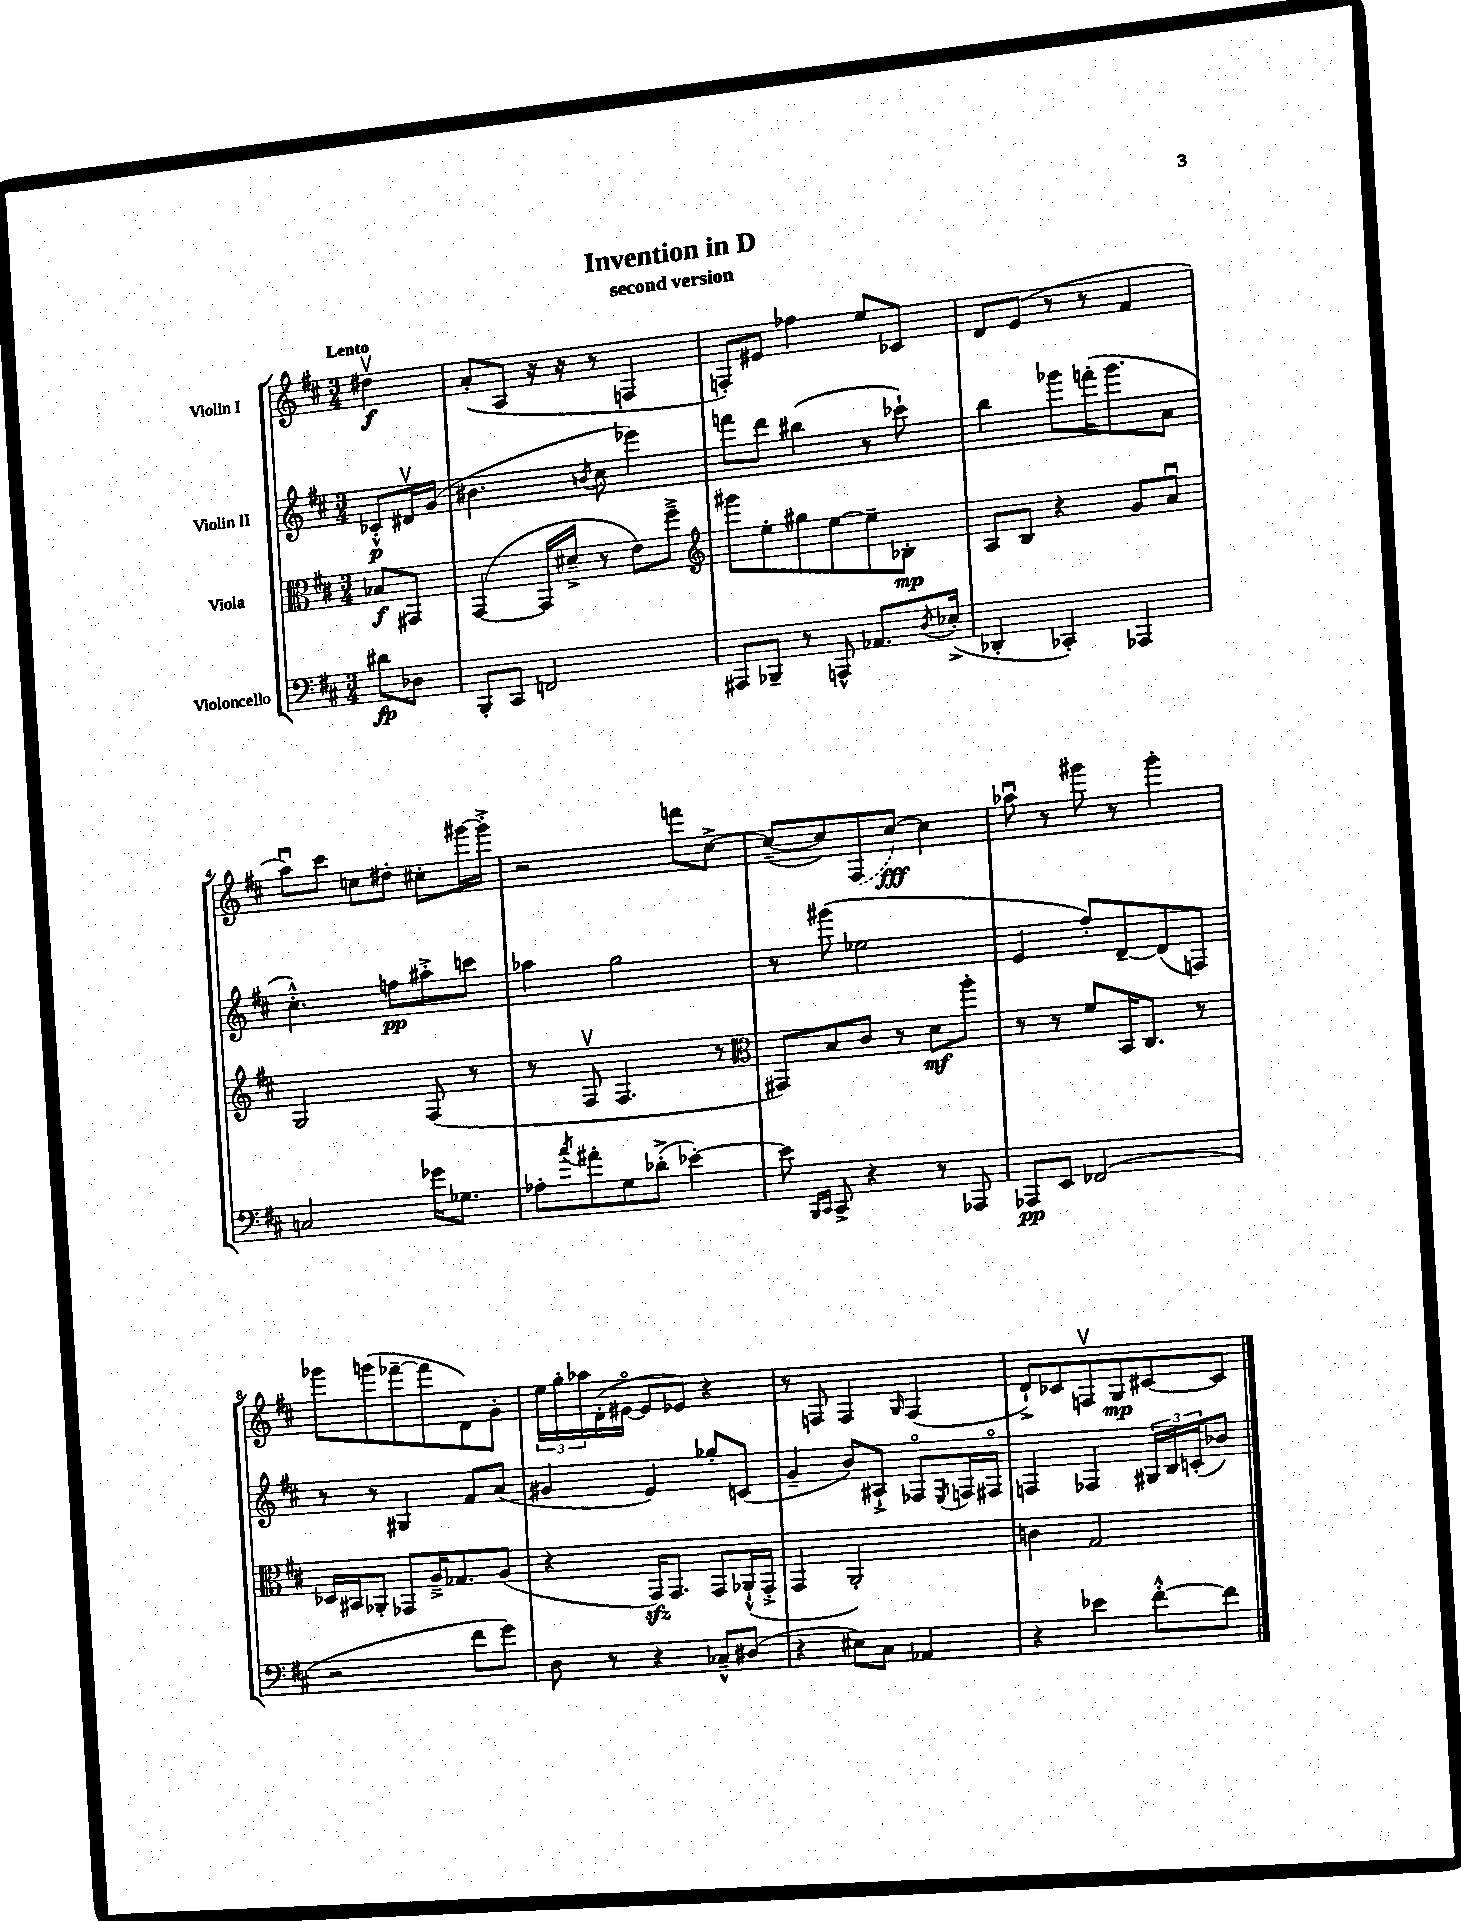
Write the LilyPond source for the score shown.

\header { title = "Invention in D" subtitle = "second version" }
<<
\new StaffGroup <<
\new Staff = "s0" \with { instrumentName = "Violin I" } {
    \clef treble \key d \major \numericTimeSignature \time 3/4 \partial 4 \tempo "Lento"
    dis''4\upbow\f |
    a'8-.( a8 r16 r16 r8 f4 |
    f8-.) eis'8 fes''4 e''8 ces'8 |
    d'8 e'8( r8 r8 fis'4 |
    a''8\downbow) cis'''8 c''8 dis''8-. cis''8-. gis'''16~ gis'''16-.-> |
    r2 f'''8 cis''8~-> |
    cis''8~--( cis''8) \once \slurDashed fis8( cis''8~\fff) cis''4 |
    aes''8\downbow r8 gis'''8 r8 gis'''4-. |
    ges'''8 g'''8( fes'''8~-- fes'''8 d'8) g'8-. |
    \tuplet 3/2 { e''16 g''16-. aes''16 } d'16-.( eis'16~\flageolet eis'8 ees'8) r4 |
    r8 f8 f4 \grace { g16 } f4( |
    d'8-!->) ces'8 f8\upbow g8\mp cis'8~ cis'8 \bar "|." |
}
\new Staff = "s1" \with { instrumentName = "Violin II" } {
    \clef treble \key d \major \numericTimeSignature \time 3/4 \partial 4
    ces'8-.-^\p dis'16\upbow g'16( |
    bis'4. \acciaccatura { b'8 } cis''8 ees'''4) |
    f'''8 d'''8 bis''4( r8 ces'''8-!) |
    b''4 ges'''8 f'''16-.( ges'''8. a'8 |
    cis''4.-.-^) f''8\pp ais''8-.-> c'''8 |
    aes''4 g''2 |
    r8 gis'''8( ees''2 |
    e'4 fis''8-.) d'8~-- d'8( f8) |
    r8 r8 gis4 fis'8 a'8( |
    gis'4 e'4) ges''8-. c'8( |
    g'4-- b'8) ais8-!-> fes8\flageolet \acciaccatura { e8 } f16 fis16\flageolet |
    f4 fes4 \tuplet 3/2 { gis16 b16 c'16-.( } bes'8) \bar "|." |
}
\new Staff = "s2" \with { instrumentName = "Viola" } {
    \clef alto \key d \major \numericTimeSignature \time 3/4 \partial 4
    bes8\f gis,8 |
    g,4~( g,16 dis'16---> r8 e'8) fis''8---> |
    \clef treble gis'''8 e''8-. gis''8 e''8~ e''8-- bes8-.\mp |
    a8 b8 r4 g'8 a'8\downbow |
    g2 fis8( r8 |
    r8 fis8\upbow fis4. r8 |
    \clef alto gis,8) b8 cis'8 r8 d'8\mf a''8-. |
    r8 r8 fis'8 b,16 cis8. r8 |
    des16 bis,16 aes,8-. ges,8 a16---> ges8. a8( |
    r4 g,16\sfz) g,8. g,8 aes,16-!-^( g,16-.-> |
    g,4 a,2-.) |
    c'4 g2 \bar "|." |
}
\new Staff = "s3" \with { instrumentName = "Violoncello" } {
    \clef bass \key d \major \numericTimeSignature \time 3/4 \partial 4
    dis'8\fp des8 |
    b,,8-. cis,8 f,2 |
    ais,,8 bes,,8-- r8 a,,8-^ aes,8. \acciaccatura { d8 } ees16-.->( |
    des,4-. ces,4-.) aes,,4 |
    c2 ges'16 ges8. |
    aes8-. \acciaccatura { cis''8 } ais'8-. g8 des'8-.->( ees'4~-.) |
    ees'8 \grace { b,,16 cis,16 } cis,8-> r4 r8 aes,,8 |
    aes,,8\pp e,8 fes,2( |
    r2 fis'8 g'8) |
    d8 r8 r4 ces8---^ dis8( |
    r4 eis8) cis8 aes,4 |
    r4 ees'4 fis'8~-.-^ fis'8 \bar "|." |
}
>>
>>
